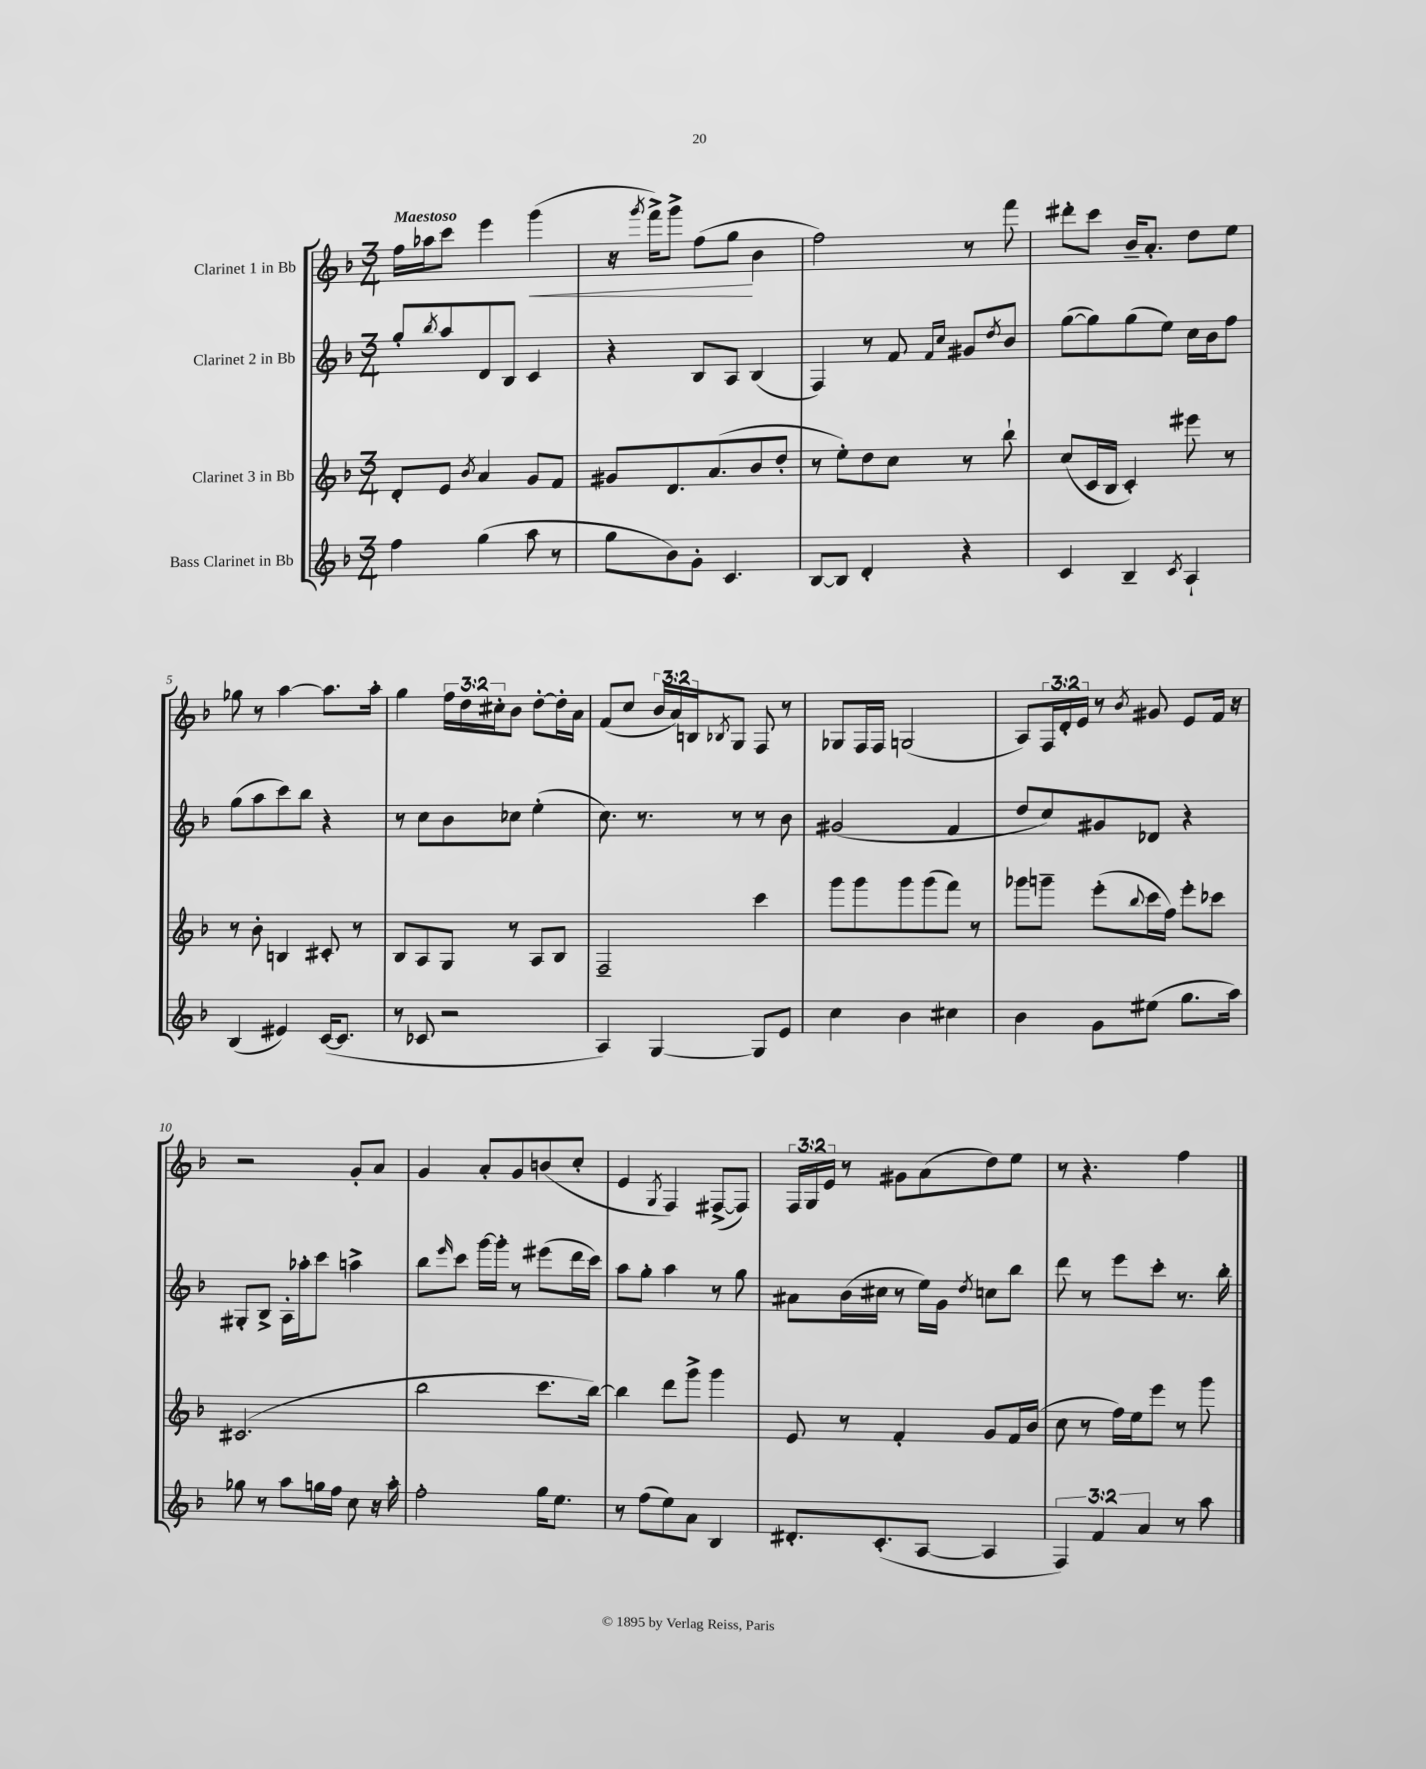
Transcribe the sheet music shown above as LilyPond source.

<<
\new StaffGroup <<
\new Staff = "s0" \with { instrumentName = "Clarinet 1 in Bb" } {
    \clef treble \key f \major \numericTimeSignature \time 3/4 \override Staff.TupletNumber.text = #tuplet-number::calc-fraction-text \tempo "Maestoso"
    f''16 aes''16 c'''8 e'''4 g'''4\<( |
    r16 \acciaccatura { g'''8 } f'''16->) g'''8-> f''8( g''8\! bes'4 |
    f''2) r8 f'''8 |
    dis'''8-. c'''8 bes'16-- a'8.-. d''8 e''8 |
    ges''8 r8 a''4~ a''8. a''16-. |
    g''4 \tuplet 3/2 { f''16 d''16 cis''16-. } bes'8 d''8~-. d''16-. a'16 |
    f'8( c''8 \tuplet 3/2 { bes'16 a'16) b16 } \acciaccatura { bes8 } g8 f8 r8 |
    ges8 f16 f16 g2( |
    a8) \tuplet 3/2 { f16 d'16-. e'16 } r8 \acciaccatura { bes'8 } gis'8 e'8 f'16 r16 |
    r2 g'8-. a'8 |
    g'4 a'8-. g'8 b'8( c''8-. |
    e'4 \acciaccatura { g8 } f4) fis8~->( fis8) |
    \tuplet 3/2 { f16 g16 e'16 } r8 gis'8 a'8( d''8) e''8 |
    r8 r4. f''4 \bar "|." |
}
\new Staff = "s1" \with { instrumentName = "Clarinet 2 in Bb" } {
    \clef treble \key f \major \numericTimeSignature \time 3/4
    g''8-. \acciaccatura { bes''8 } a''8 d'8 bes8 c'4 |
    r4 bes8 a8 bes4( |
    f4) r8 f'8 \grace { f'16 c''16 } gis'8 \acciaccatura { d''8 } bes'8 |
    g''8~( g''8) g''8( e''8) c''16 bes'16 f''8 |
    g''8( a''8 c'''8) bes''8 r4 |
    r8 c''8 bes'8 ces''8 e''4-.( |
    c''8.) r8. r8 r8 bes'8 |
    gis'2( f'4 |
    d''8 c''8) gis'8 des'8 r4 |
    gis8-. bes8-> a16-. aes''16-. c'''8 a''4-> |
    bes''8 \grace { e'''16 } c'''8 g'''16~ g'''16-. r8 eis'''8( d'''16 c'''16) |
    a''8 g''8-. a''4 r8 g''8 |
    ais'8 bes'16( cis''16 r8 e''16) g'16 \acciaccatura { d''8 } c''8 bes''8 |
    d'''8 r8 e'''8 c'''8-. r8. bes''16-. \bar "|." |
}
\new Staff = "s2" \with { instrumentName = "Clarinet 3 in Bb" } {
    \clef treble \key f \major \numericTimeSignature \time 3/4
    d'8-. e'8 \acciaccatura { bes'8 } a'4 g'8 f'8 |
    gis'8 d'8. a'8.( bes'8 d''8-. |
    r8 e''8-.) d''8 c''8 r8 bes''8-! |
    c''8( c'16 bes16 c'4-.) eis'''8 r8 |
    r8 bes'8-. b4 cis'8-. r8 |
    bes8 a8 g8 r8 a8 bes8 |
    f2-- c'''4 |
    g'''8 g'''8 g'''8 g'''8( f'''8) r8 |
    ges'''8 g'''8-- e'''8-.( \appoggiatura { bes''8 } c'''16 f''16) e'''8-. ces'''8 |
    cis'2.( |
    bes''2 c'''8. bes''16~) |
    bes''4 d'''8 g'''8-> g'''4 |
    e'8 r8 f'4-. g'8 f'16 bes'16( |
    c''8 r8 f''16) e''16 e'''8 r8 g'''8 \bar "|." |
}
\new Staff = "s3" \with { instrumentName = "Bass Clarinet in Bb" } {
    \clef treble \key f \major \numericTimeSignature \time 3/4 \override Staff.TupletNumber.text = #tuplet-number::calc-fraction-text
    f''4 g''4( a''8 r8 |
    g''8 bes'8) g'8-. c'4. |
    bes8~ bes8 d'4-. r4 |
    c'4 bes4-- \acciaccatura { c'8 } a4-! |
    bes4( eis'4) c'16~( c'8. |
    r8 ces'8 r2 |
    a4) g4~ g8 e'8 |
    c''4 bes'4 cis''4 |
    bes'4 g'8 eis''8( g''8. a''16) |
    ges''8 r8 a''8 g''16 f''16 c''8 r16 a''16-. |
    f''2-. g''16 e''8. |
    r8 f''8( e''8) a'8 bes4 |
    dis'8.-. c'8.-.( a8~ a4 |
    \tuplet 3/2 { f4) f'4 a'4 } r8 a''8 \bar "|." |
}
>>
>>
